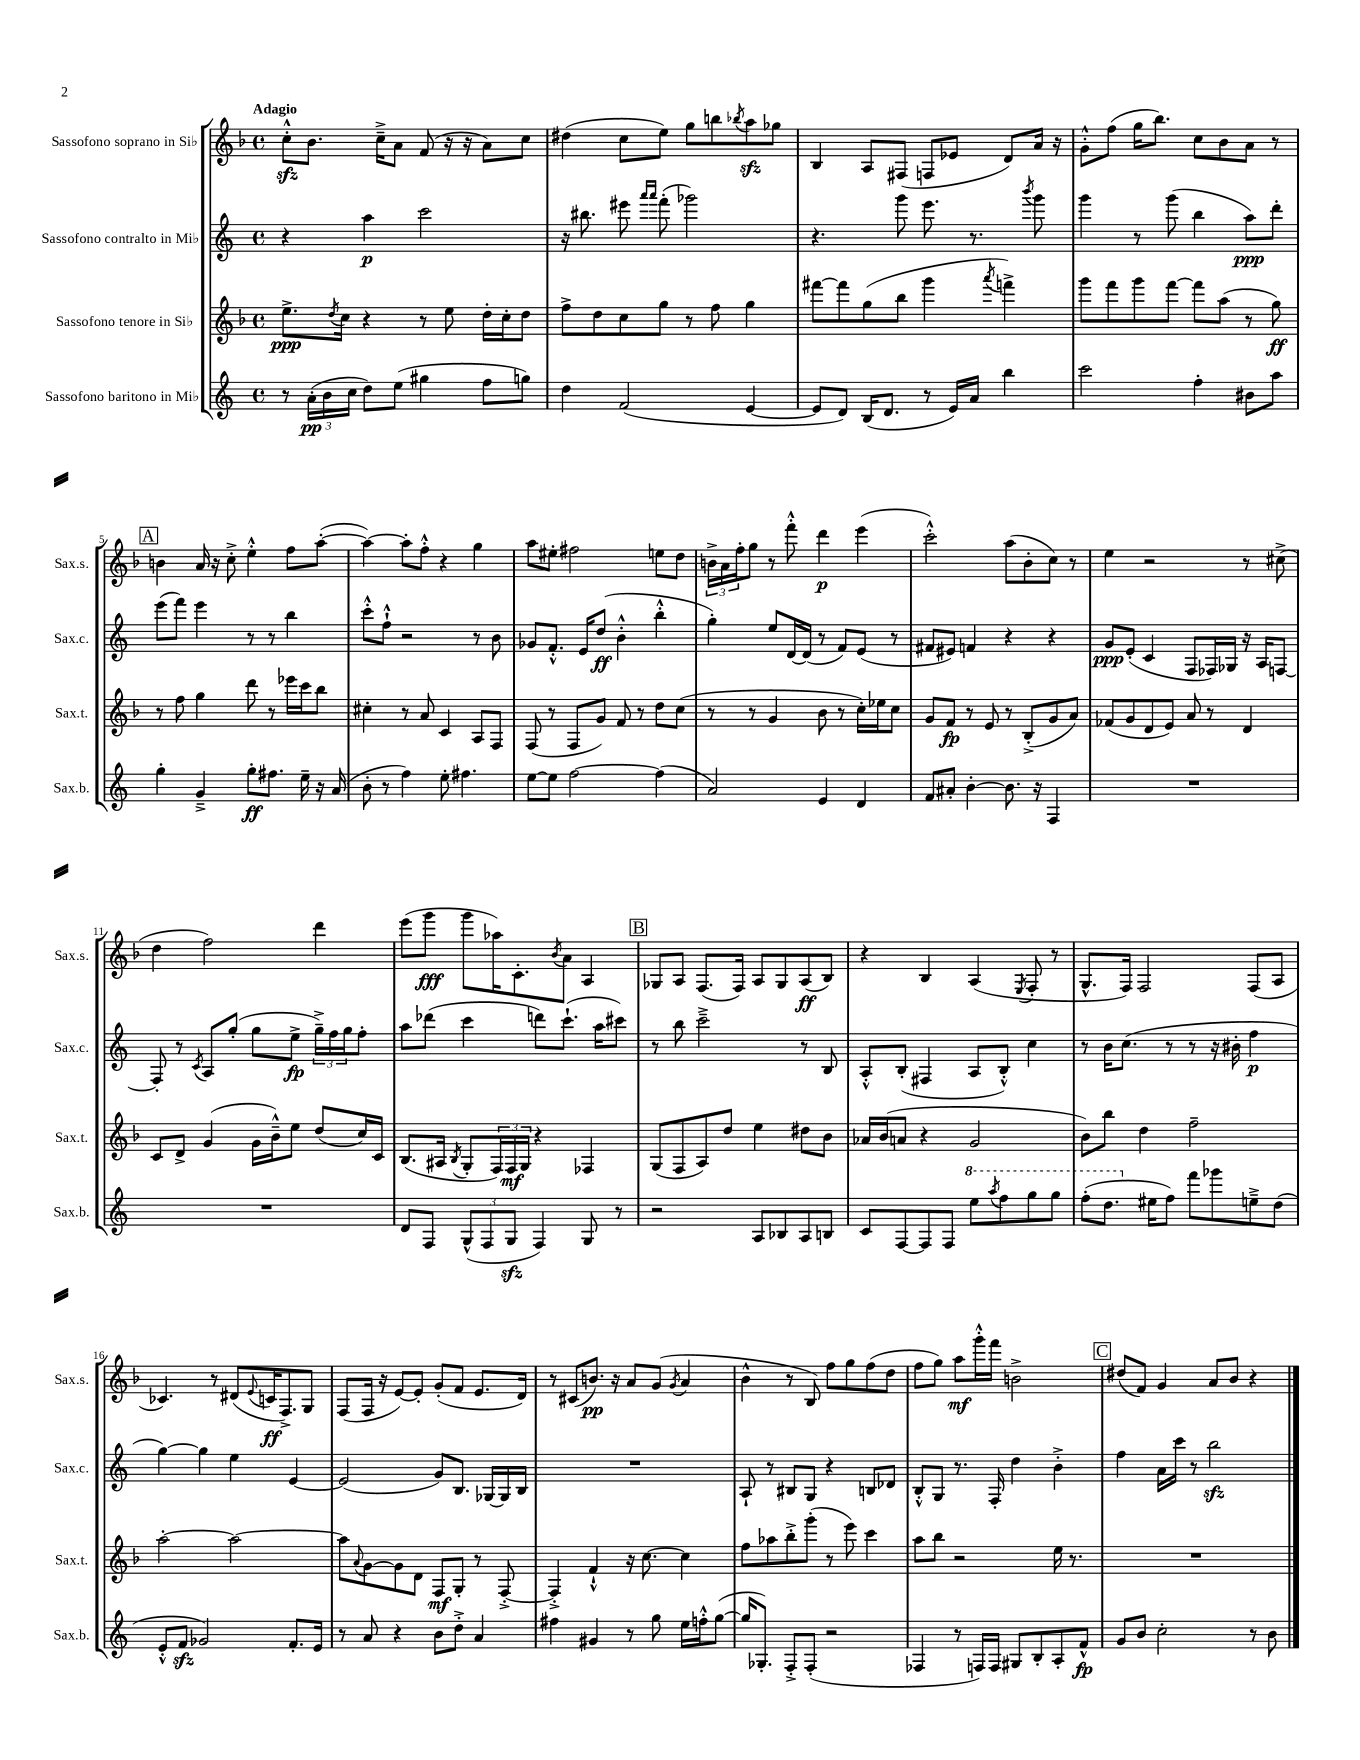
<<
\new StaffGroup <<
\new Staff = "s0" \with { instrumentName = "Sassofono soprano in Sib" shortInstrumentName = "Sax.s." } {
    \clef treble \key f \major \defaultTimeSignature \time 4/4 \tempo "Adagio"
    c''8-.-^\sfz bes'8. c''16---> a'8 f'8( r16 r16 a'8) c''8 |
    dis''4( c''8 e''8) g''8 b''8 \acciaccatura { bes''8 } a''8\sfz ges''8 |
    bes4 a8 fis8( f8 ees'8 d'8) a'16 r16 |
    g'8-.-^ f''8( g''16 bes''8.) c''8 bes'8 a'8 r8 |
    \mark \markup { \box "A" } b'4 a'16 r16 c''8-.-> e''4-.-^ f''8 a''8~-.( |
    a''4~) a''8-. f''8-.-^ r4 g''4 |
    a''8 eis''8-. fis''2 e''8 d''8 |
    \tuplet 3/2 { b'16-> a'16 f''16-. } g''8 r8 f'''8-.-^ d'''4\p e'''4( |
    c'''2-.-^) a''8( bes'8-. c''8) r8 |
    e''4 r2 r8 cis''8->( |
    d''4 f''2) d'''4 |
    e'''8( g'''8\fff g'''8 aes''16) c'8.-. \acciaccatura { bes'8 } a'8 a4 |
    \mark \markup { \box "B" } ges8 a8 f8.( f16) a8 ges8 a8\ff( bes8) |
    r4 bes4 a4( \acciaccatura { e8 } f8-. r8 |
    g8.-^ f16) f2 f8( a8 |
    ces'4.) r8 dis'8( \appoggiatura { e'8 } c'16\ff f8.->) g8 |
    f8( f16 r16 e'8~) e'8-. g'8-.( f'8 e'8. d'16) |
    r8 cis'8( b'8.\pp) r16 a'8 g'8( \acciaccatura { g'8 } a'4 |
    bes'4-^ r8 bes8) f''8 g''8 f''8( d''8 |
    f''8 g''8) a''8\mf g'''16-.-^ f'''16 b'2-> |
    \mark \markup { \box "C" } dis''8( f'8) g'4 a'8 bes'8 r4 \bar "|." |
}
\new Staff = "s1" \with { instrumentName = "Sassofono contralto in Mib" shortInstrumentName = "Sax.c." } {
    \clef treble \key c \major \defaultTimeSignature \time 4/4
    r4 a''4\p c'''2 |
    r16 bis''8. eis'''8 \grace { a'''16 a'''16 } f'''8-.( ges'''2) |
    r4. g'''8 e'''8. r8. \acciaccatura { b'''8 } g'''8 |
    g'''4 r8 g'''8( b''4 a''8\ppp) d'''8-. |
    \mark \markup { \box "A" } e'''8( f'''8) e'''4 r8 r8 b''4 |
    c'''8-.-^ f''8-!-^ r2 r8 b'8 |
    ges'8 f'8.-.-^ e'16 d''8\ff( b'4-.-^ b''4-.-^ |
    g''4-.) e''8 d'16~ d'16( r8 f'8) e'8( r8 |
    fis'8 eis'8) f'4 r4 r4 |
    g'8\ppp e'8-.( c'4 f8 fes16) ges16 r16 a16 f8~ |
    f8-. r8 \acciaccatura { c'8 } a8 g''8-.( g''8 e''8->\fp \tuplet 3/2 { g''16--->) f''16 g''16 } f''8-. |
    a''8 des'''8( c'''4 d'''8) c'''8.-!( a''16 cis'''8) |
    \mark \markup { \box "B" } r8 b''8 c'''2---> r8 b8 |
    a8-.-^ b8-.( fis4 a8 b8-.-^) c''4 |
    r8 b'16 c''8.( r8 r8 r16 bis'16-. f''4\p |
    g''4~) g''4 e''4 e'4~ |
    e'2( g'8) b8. ges16~ ges16 b16 |
    R1 |
    a8-! r8 bis8 g8 r4 b8 des'8 |
    b8-.-^ g8 r8. f16-. d''4 b'4-.-> |
    \mark \markup { \box "C" } f''4 a'16 c'''16 r8 b''2\sfz \bar "|." |
}
\new Staff = "s2" \with { instrumentName = "Sassofono tenore in Sib" shortInstrumentName = "Sax.t." } {
    \clef treble \key f \major \defaultTimeSignature \time 4/4
    e''8.->\ppp \acciaccatura { d''8 } c''16 r4 r8 e''8 d''16-. c''16-. d''8 |
    f''8-> d''8 c''8 g''8 r8 f''8 g''4 |
    fis'''8~ fis'''8 g''8( bes''8 g'''4 \acciaccatura { a'''8 } f'''4->) |
    g'''8 f'''8 g'''8 f'''8~ f'''8 a''8( r8 g''8\ff) |
    \mark \markup { \box "A" } r8 f''8 g''4 d'''8 r8 ees'''16 c'''16 bes''8 |
    cis''4-. r8 a'8 c'4 a8 f8 |
    f8( r8 f8 g'8) f'8 r8 d''8 c''8( |
    r8 r8 g'4 bes'8 r8 c''16-.) ees''16 c''8 |
    g'8 f'8\fp r8 e'8 r8 bes8-.->( g'8 a'8) |
    fes'8( g'8 d'8 e'8) a'8 r8 d'4 |
    c'8 d'8-> g'4( g'16 bes'16---^) e''8 d''8( c''16) c'16 |
    bes8.( ais16 \acciaccatura { bes8 } g8-. \tuplet 3/2 { f16) f16\mf g16 } r4 fes4 |
    \mark \markup { \box "B" } g8( f8 a8) d''8 e''4 dis''8 bes'8 |
    aes'16 bes'16( a'8 r4 g'2 |
    bes'8) bes''8 d''4 f''2-- |
    a''2~-. a''2~ |
    a''8 \appoggiatura { a'8 } g'8~ g'8 d'8 f8\mf g8-. r8 f8~-.-> |
    f4-.-> f'4-!-^ r16 c''8.~ c''4 |
    f''8 aes''8 bes''8-.-> g'''8-.( r8 e'''8) c'''4 |
    a''8 bes''8 r2 e''16 r8. |
    \mark \markup { \box "C" } R1 \bar "|." |
}
\new Staff = "s3" \with { instrumentName = "Sassofono baritono in Mib" shortInstrumentName = "Sax.b." } {
    \clef treble \key c \major \defaultTimeSignature \time 4/4
    r8 \tuplet 3/2 { a'16-.\pp( b'16 c''16 } d''8) e''8( gis''4 f''8 g''8) |
    d''4 f'2( e'4~ |
    e'8 d'8) b16( d'8. r8 e'16) a'16 b''4 |
    c'''2 f''4-. bis'8 a''8 |
    \mark \markup { \box "A" } g''4-. g'4---> g''8-.\ff fis''8. e''16-- r16 a'16( |
    b'8-. r8 f''4) e''8-. fis''4. |
    e''8~ e''8 f''2~ f''4( |
    a'2) e'4 d'4 |
    f'8 ais'8-. b'4~-. b'8. r16 f4 |
    R1 |
    R1 |
    d'8 f8 \tuplet 3/2 { g8-^( f8 g8\sfz } f4) g8 r8 |
    \mark \markup { \box "B" } r2 a8 bes8 a8 b8 |
    c'8 f8~ f8 f8 \ottava #1 e'''8 \acciaccatura { a'''8 } f'''8 g'''8 g'''8 |
    f'''8-.( d'''8. \ottava #0 eis''16 f''8) f'''8 ges'''8 e''8---> d''8( |
    e'8-.-^ f'8\sfz ges'2) f'8.-. e'16 |
    r8 a'8 r4 b'8 d''8-.-> a'4 |
    fis''4 gis'4 r8 g''8 e''16 f''16-.-^ g''8~( |
    g''16 ges8.-.) f8-.-> f8-.( r2 |
    fes4 r8 f16) f16 gis8 b8-. a8-. f'8-^\fp |
    \mark \markup { \box "C" } g'8 b'8 c''2-. r8 b'8 \bar "|." |
}
>>
>>
